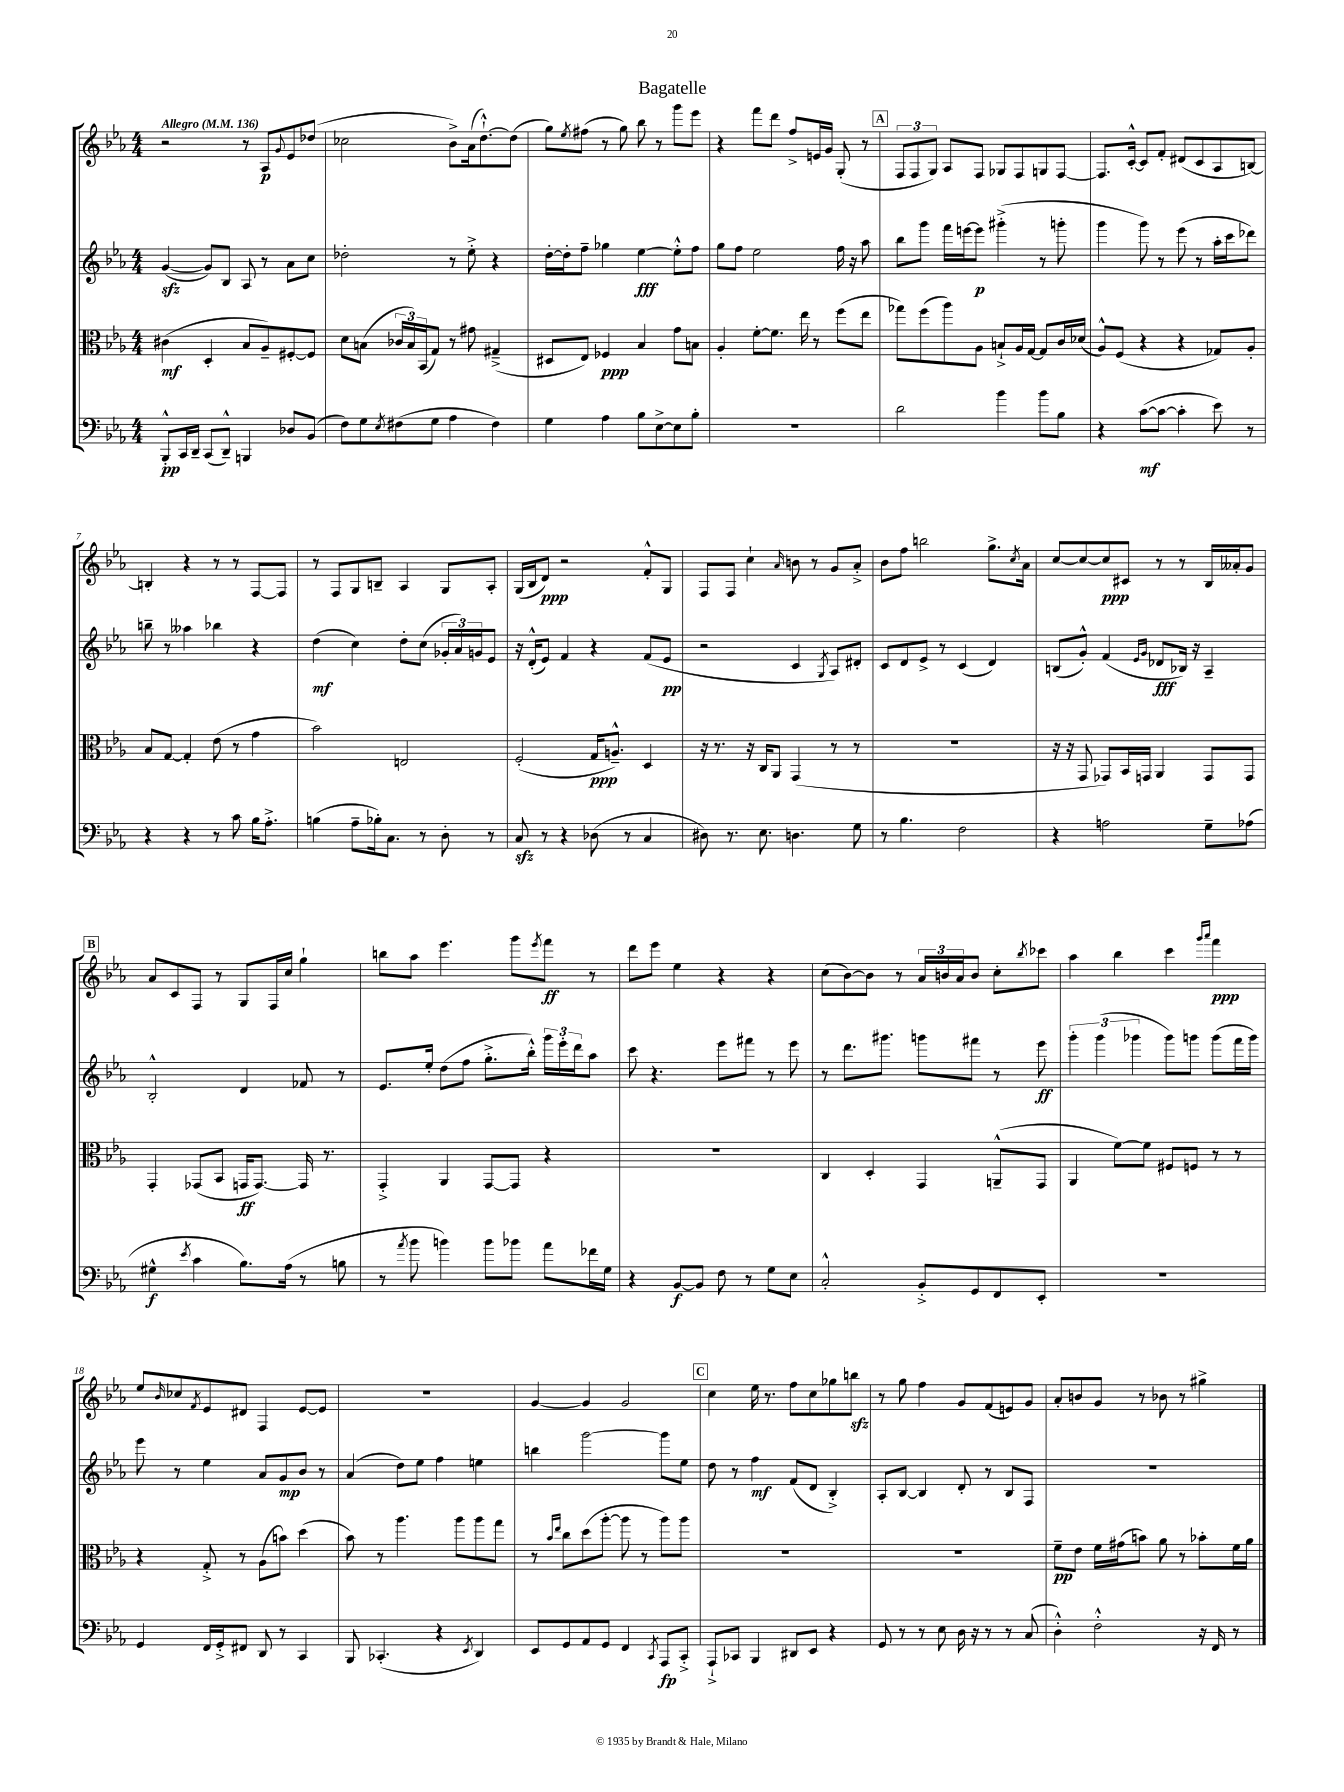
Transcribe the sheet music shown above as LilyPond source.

\header { title = "Bagatelle" }
<<
\new StaffGroup <<
\new Staff = "s0" {
    \clef treble \key ees \major \numericTimeSignature \time 4/4 \tempo "Allegro" 4 = 136
    r2 r8 aes8\p \appoggiatura { g'8 } ees'8 des''8( |
    ces''2 bes'8->) aes'16( d''8.~-!-^) d''8( |
    g''8) \acciaccatura { ees''8 } fis''8( r8 g''8) bes''8 r8 g'''8 ees'''8 |
    r4 f'''8 d'''8 f''8-> e'16 g'16 g8-.( r8 |
    \mark \markup { \box "A" } \tuplet 3/2 { f8 f8 g8) } aes8 f8 ges8 f8 g8 f8~ |
    f8. c'16~-.-^ c'8 f'8-. dis'8( c'8 aes8 b8~) |
    b4-. r4 r8 r8 f8~ f8 |
    r8 f8 g8 b8-- aes4 g8 aes8-. |
    g16( bes16 d'8\ppp) r2 f'8-.-^ g8 |
    f8 f8 c''4-! \grace { aes'16 } b'8 r8 g'8 aes'8-.-> |
    bes'8 f''8 b''2 g''8.-> \acciaccatura { c''8 } aes'16 |
    c''8~ c''8~ c''8\ppp cis'8 r8 r8 bes16 aeses'16-. g'8 |
    \mark \markup { \box "B" } aes'8 c'8 f8 r8 g8 f16 c''16 g''4-! |
    b''8 aes''8 ees'''4. g'''8 \acciaccatura { ees'''8 } f'''8\ff r8 |
    d'''8 ees'''8 ees''4 r4 r4 |
    c''8( bes'8~) bes'8 r8 \tuplet 3/2 { aes'16 b'16 aes'16 } b'8 c''8-. \acciaccatura { bes''8 } ces'''8 |
    aes''4 bes''4 c'''4 \grace { g'''16 aes'''16 } f'''4\ppp |
    ees''8 \grace { bes'16 } ces''8 \acciaccatura { f'8 } ees'8 dis'8 f4 ees'8~ ees'8 |
    R1 |
    g'4~ g'4 g'2 |
    \mark \markup { \box "C" } c''4 ees''16 r8. f''8 c''8 ges''8 b''8\sfz |
    r8 g''8 f''4 g'8 f'8( e'8) g'8 |
    aes'8-. b'8 g'8 r8 bes'8 r8 gis''4-> \bar "|." |
}
\new Staff = "s1" {
    \clef treble \key ees \major \numericTimeSignature \time 4/4
    g'4~\sfz( g'8) bes8 aes8 r8 aes'8 c''8 |
    des''2-. r8 ees''8-.-> r4 |
    d''16~-. d''16-. f''8-- ges''4 ees''4~\fff ees''8-.-^ f''8 |
    g''8 f''8 ees''2 f''16 r16 aes''8 |
    \mark \markup { \box "A" } bes''8 g'''8 f'''16 e'''16~ e'''8\p gis'''4-.->( r8 g'''8-. |
    g'''4 g'''8) r8 ees'''8( r8 aes''16-. c'''16 des'''8) |
    b''8-- r8 aeses''4 bes''4 r4 |
    d''4\mf( c''4) d''8-. c''8( \tuplet 3/2 { ges'16-. aes'16) g'16 } ees'8 |
    r16 d'16-.-^( ees'8) f'4 r4 f'8( ees'8\pp |
    r2 c'4 \acciaccatura { g8 } aes8) dis'8-. |
    c'8 d'8 ees'8-> r8 c'4( d'4) |
    b8( g'8-.-^) f'4( \grace { ees'16 g'16 } des'8\fff bes16) r16 aes4-- |
    \mark \markup { \box "B" } bes2-.-^ d'4 fes'8 r8 |
    ees'8. ees''16-. d''8( f''8 g''8.-.-> bes''16-.-^) \tuplet 3/2 { g'''16 ees'''16-. d'''16 } aes''8 |
    c'''8 r4. ees'''8 fis'''8 r8 ees'''8 |
    r8 d'''8. gis'''8. g'''8 fis'''8 r8 ees'''8\ff |
    \tuplet 3/2 { g'''4-. g'''4( ges'''4 } ges'''8) g'''8 g'''8( f'''16 g'''16) |
    ees'''8 r8 ees''4 aes'8 g'8\mp bes'8 r8 |
    aes'4( d''8) ees''8 f''4 e''4 |
    b''4 g'''2~ g'''8 ees''8 |
    \mark \markup { \box "C" } d''8 r8 f''4\mf f'8( d'8 bes4-.->) |
    aes8-. bes8~ bes4 d'8-. r8 bes8 f8 |
    R1 \bar "|." |
}
\new Staff = "s2" {
    \clef alto \key ees \major \numericTimeSignature \time 4/4
    cis'4\mf( d4-. bes8 aes8--) fis8~-. fis8 |
    d'8 b8( \tuplet 3/2 { ces'16 b16) bes,16( } g8) r8 gis'8 gis4--->( |
    dis8 ees8) fes4\ppp bes4 g'8 b8 |
    aes4-. f'8~-. f'8. ees''16 r8 f''8( ees''8 |
    \mark \markup { \box "A" } ges''8) f''8( aes''8) aes8 b8-!-> aes16 g16~ g8 c'16 des'16( |
    aes8-^) f8( r4 r4 ges8) aes8-. |
    bes8 g8~ g4-. ees'8( r8 g'4 |
    bes'2) e2 |
    f2-.( g16\ppp a8.---^) d4 |
    r16 r8. r16 c16 aes,8 g,4( r8 r8 |
    R1 |
    r16 r16 g,8 ges,8) bes,16 g,16 aes,4 g,8 g,8 |
    \mark \markup { \box "B" } g,4-. ges,8( bes,8 g,16\ff g,8.~) g,16 r8. |
    g,4-.-> aes,4 g,8~ g,8 r4 |
    R1 |
    c4 d4-. g,4 a,8---^( g,8 |
    aes,4 f'8~) f'8 fis8 f8 r8 r8 |
    r4 g8-.-> r8 aes8( b'8) d''4( |
    bes'8) r8 aes''4. aes''8 aes''8 g''8 |
    r8 \grace { bes'16 ees''16 } c''8 d''8( aes''8~-. aes''8 r8 aes''8) aes''8 |
    \mark \markup { \box "C" } R1 |
    R1 |
    f'8--\pp ees'8 f'16 gis'16( b'8) aes'8 r8 bes'8-. f'16 aes'16 \bar "|." |
}
\new Staff = "s3" {
    \clef bass \key ees \major \numericTimeSignature \time 4/4
    bes,,8-.-^\pp c,16 d,16-- c,8( d,8---^) b,,4 des8 bes,8( |
    f8) g8 \acciaccatura { ees8 } fis8( g8 aes4 fis4) |
    g4 aes4 bes8 ees8~-> ees8 bes8-. |
    R1 |
    \mark \markup { \box "A" } d'2 bes'4 bes'8 bes8 |
    r4 c'8~\mf( c'8~ c'4-. ees'8) r8 |
    r4 r4 r8 c'8 bes16 aes8.-.-> |
    b4( aes8-- bes16-.) c8. r8 d8-. r8 |
    c8\sfz r8 r4 des8( r8 c4 |
    dis8) r8. ees8. d4. g8 |
    r8 bes4. f2 |
    r4 a2 g8-- aes8( |
    \mark \markup { \box "B" } gis4-^\f \acciaccatura { ees'8 } c'4 bes8.) aes16( r8 b8 |
    r8 \acciaccatura { aes'8 } bes'8 b'4) b'8 bes'8 aes'8 fes'16 g16 |
    r4 bes,8~\f bes,8 f8 r8 g8 ees8 |
    c2-.-^ bes,8-.-> g,8 f,8 ees,8-. |
    R1 |
    g,4 f,16 g,16-.-> fis,8 d,8 r8 c,4 |
    bes,,8 ces,4.-.( r4 \acciaccatura { ees,8 } d,4) |
    ees,8 g,8 aes,8 g,8 f,4 \acciaccatura { c,8 } aes,,8\fp c,8-.-> |
    \mark \markup { \box "C" } aes,,8-!-> ces,8 bes,,4 dis,8 ees,8 r4 |
    g,8 r8 r8 ees8 d16 r16 r8 r8 c8( |
    d4-.-^) f2-.-^ r16 f,16 r8 \bar "|." |
}
>>
>>
